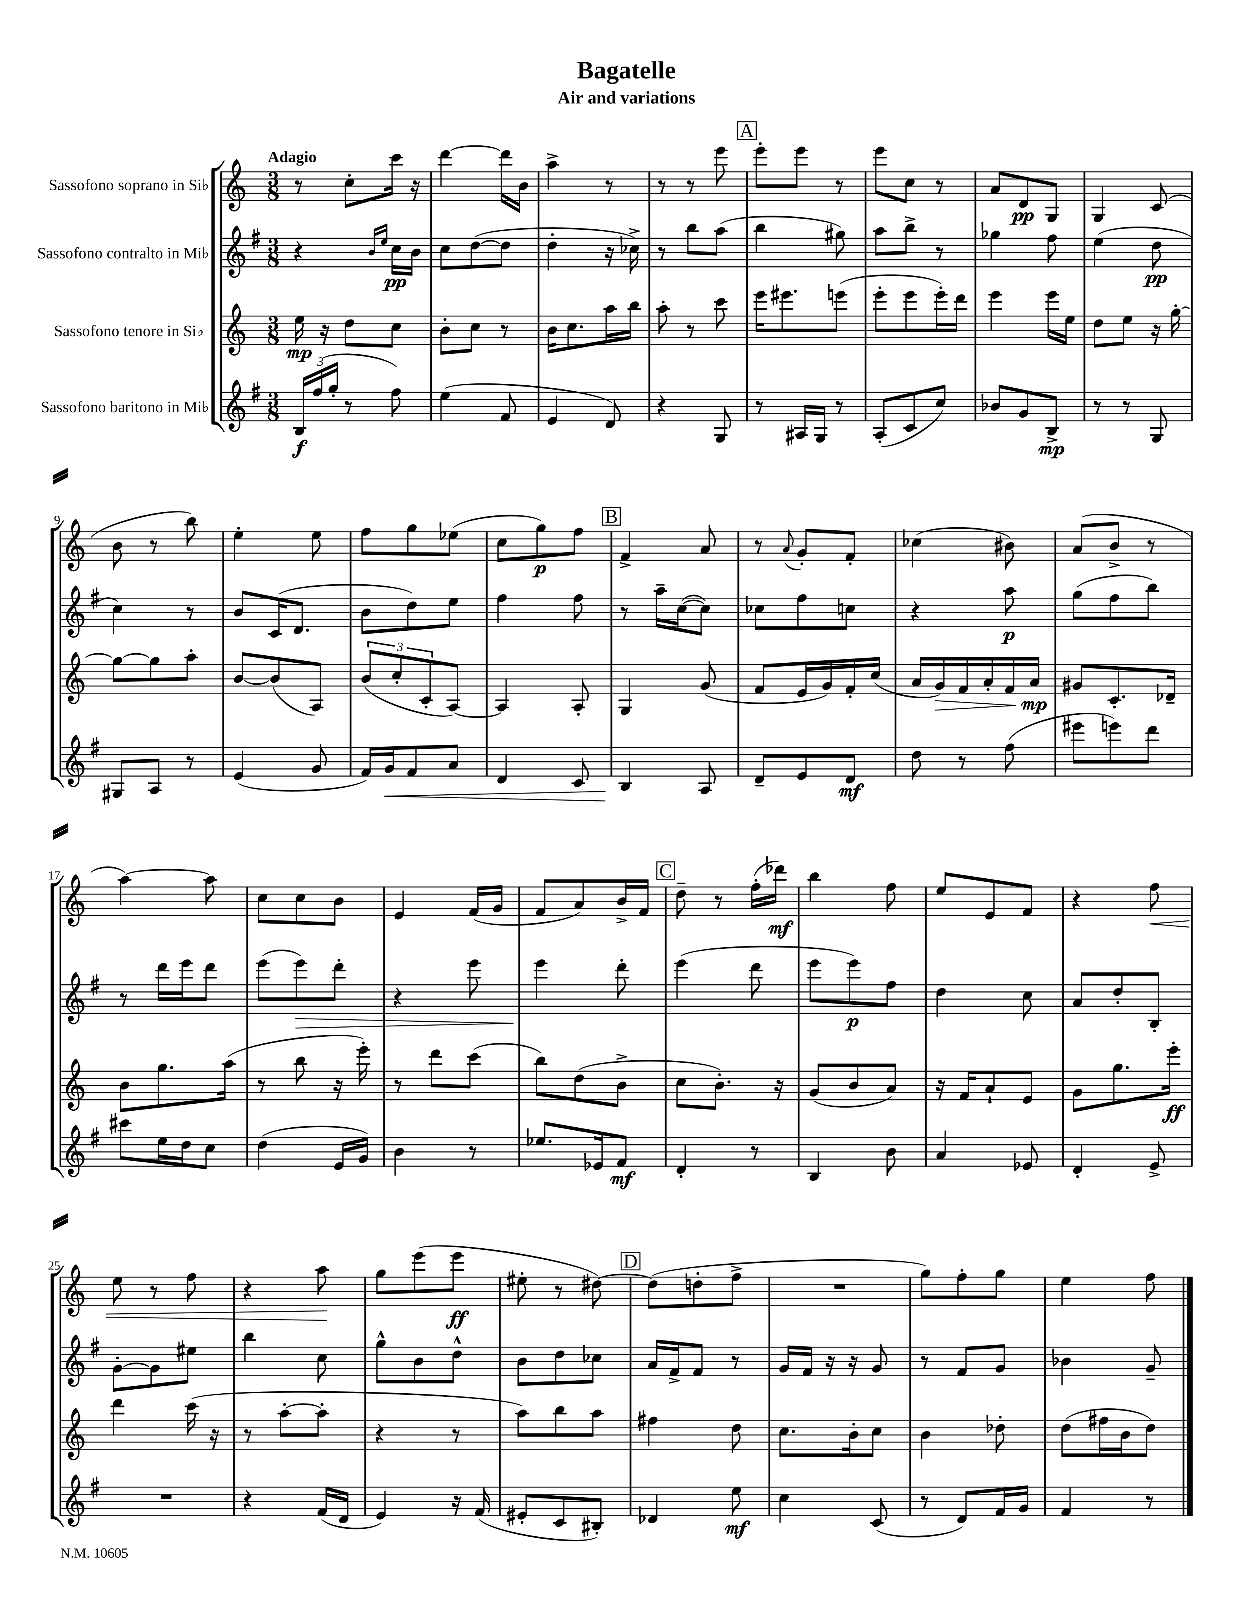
\header { title = "Bagatelle" subtitle = "Air and variations" }
<<
\new StaffGroup <<
\new Staff = "s0" \with { instrumentName = "Sassofono soprano in Sib" } {
    \clef treble \key c \major \numericTimeSignature \time 3/8 \tempo "Adagio"
    r8 c''8-. c'''16 r16 |
    d'''4~ d'''16 b'16 |
    a''4-> r8 |
    r8 r8 e'''8 |
    \mark \markup { \box "A" } e'''8-. e'''8 r8 |
    e'''8 c''8 r8 |
    a'8 d'8\pp g8 |
    g4 c'8( |
    b'8 r8 b''8) |
    e''4-. e''8 |
    f''8 g''8 ees''8( |
    c''8 g''8\p) f''8 |
    \mark \markup { \box "B" } f'4-> a'8 |
    r8 \appoggiatura { a'8 } g'8-. f'8-. |
    ces''4( bis'8) |
    a'8( b'8-> r8 |
    a''4~) a''8 |
    c''8 c''8 b'8 |
    e'4 f'16( g'16 |
    f'8 a'8) b'16-> f'16 |
    \mark \markup { \box "C" } d''8-- r8 f''16-.( des'''16\mf) |
    b''4 f''8 |
    e''8 e'8 f'8 |
    r4 f''8\< |
    e''8 r8 f''8 |
    r4 a''8\! |
    g''8 e'''8( e'''8\ff |
    eis''8-. r8 dis''8~) |
    \mark \markup { \box "D" } dis''8( d''8-. f''8-> |
    R4. |
    g''8) f''8-. g''8 |
    e''4 f''8 \bar "|." |
}
\new Staff = "s1" \with { instrumentName = "Sassofono contralto in Mib" } {
    \clef treble \key g \major \numericTimeSignature \time 3/8
    r4 \grace { b'16 e''16 } c''16\pp b'16 |
    c''8 d''8~( d''8 |
    d''4-. r16 ces''16->) |
    r8 b''8 a''8( |
    \mark \markup { \box "A" } b''4 gis''8) |
    a''8 b''8-> r8 |
    ges''4 fis''8 |
    e''4( d''8\pp |
    c''4) r8 |
    b'8 c'16( d'8. |
    b'8 d''8) e''8 |
    fis''4 fis''8 |
    \mark \markup { \box "B" } r8 a''16-- c''16~( c''8) |
    ces''8 fis''8 c''8 |
    r4 a''8\p |
    g''8( fis''8 b''8) |
    r8 d'''16 e'''16 d'''8 |
    e'''8( e'''8\>) d'''8-. |
    r4 e'''8 |
    e'''4\! d'''8-. |
    \mark \markup { \box "C" } e'''4( d'''8 |
    e'''8 e'''8\p) fis''8 |
    d''4 c''8 |
    a'8 d''8-. b8-. |
    g'8~-. g'8 eis''8 |
    b''4 c''8 |
    g''8-^ b'8 d''8-^ |
    b'8 d''8 ces''8 |
    \mark \markup { \box "D" } a'16 fis'16-> fis'8 r8 |
    g'16 fis'16 r16 r16 g'8 |
    r8 fis'8 g'8 |
    bes'4 g'8-- \bar "|." |
}
\new Staff = "s2" \with { instrumentName = "Sassofono tenore in Sib" } {
    \clef treble \key c \major \numericTimeSignature \time 3/8
    e''16\mp r16 d''8 c''8 |
    b'8-. c''8 r8 |
    b'16 c''8. a''16 b''16 |
    a''8-. r8 c'''8 |
    \mark \markup { \box "A" } e'''16 eis'''8. e'''8( |
    e'''8-. e'''8 e'''16-.) d'''16 |
    e'''4 e'''16 e''16 |
    d''8 e''8 r16 g''16~-. |
    g''8~ g''8 a''8-. |
    b'8~ b'8( a8) |
    \tuplet 3/2 { b'8( c''8-. c'8-. } a8~) |
    a4 a8-. |
    \mark \markup { \box "B" } g4 g'8( |
    f'8 e'16 g'16) f'16-. c''16( |
    a'16 g'16\>) f'16 a'16-. f'16 a'16\mp\! |
    gis'8 c'8.-. des'16-- |
    b'8 g''8. a''16( |
    r8 b''8 r16 e'''16-.) |
    r8 d'''8 c'''8( |
    b''8) d''8( b'8-> |
    \mark \markup { \box "C" } c''8 b'8.-.) r16 |
    g'8( b'8 a'8) |
    r16 f'16 a'8-! e'8 |
    g'8 g''8. e'''16-.\ff |
    d'''4 c'''16( r16 |
    r8 a''8~-. a''8-. |
    r4 r8 |
    a''8) b''8 a''8 |
    \mark \markup { \box "D" } fis''4 d''8 |
    c''8. b'16-. c''8 |
    b'4 des''8-. |
    d''8( fis''16 b'16 d''8) \bar "|." |
}
\new Staff = "s3" \with { instrumentName = "Sassofono baritono in Mib" } {
    \clef treble \key g \major \numericTimeSignature \time 3/8
    \tuplet 3/2 { b16\f fis''16( g''16-. } r8 fis''8) |
    e''4( fis'8 |
    e'4 d'8) |
    r4 g8 |
    \mark \markup { \box "A" } r8 ais16 g16 r8 |
    a8-.( c'8 c''8) |
    bes'8 g'8 b8->\mp |
    r8 r8 g8 |
    gis8 a8 r8 |
    e'4( g'8 |
    fis'16) g'16\< fis'8 a'8 |
    d'4 c'8 |
    \mark \markup { \box "B" } b4\! a8 |
    d'8-- e'8 d'8\mf |
    d''8 r8 fis''8( |
    eis'''8 e'''8) d'''8 |
    cis'''8 e''16 d''16 c''8 |
    d''4( e'16 g'16) |
    b'4 r8 |
    ees''8. ees'16 fis'8\mf |
    \mark \markup { \box "C" } d'4-. r8 |
    b4 b'8 |
    a'4 ees'8 |
    d'4-. e'8-> |
    R4. |
    r4 fis'16( d'16 |
    e'4) r16 fis'16( |
    eis'8-. c'8 bis8-.) |
    \mark \markup { \box "D" } des'4 e''8\mf |
    c''4 c'8( |
    r8 d'8) fis'16 g'16 |
    fis'4 r8 \bar "|." |
}
>>
>>
